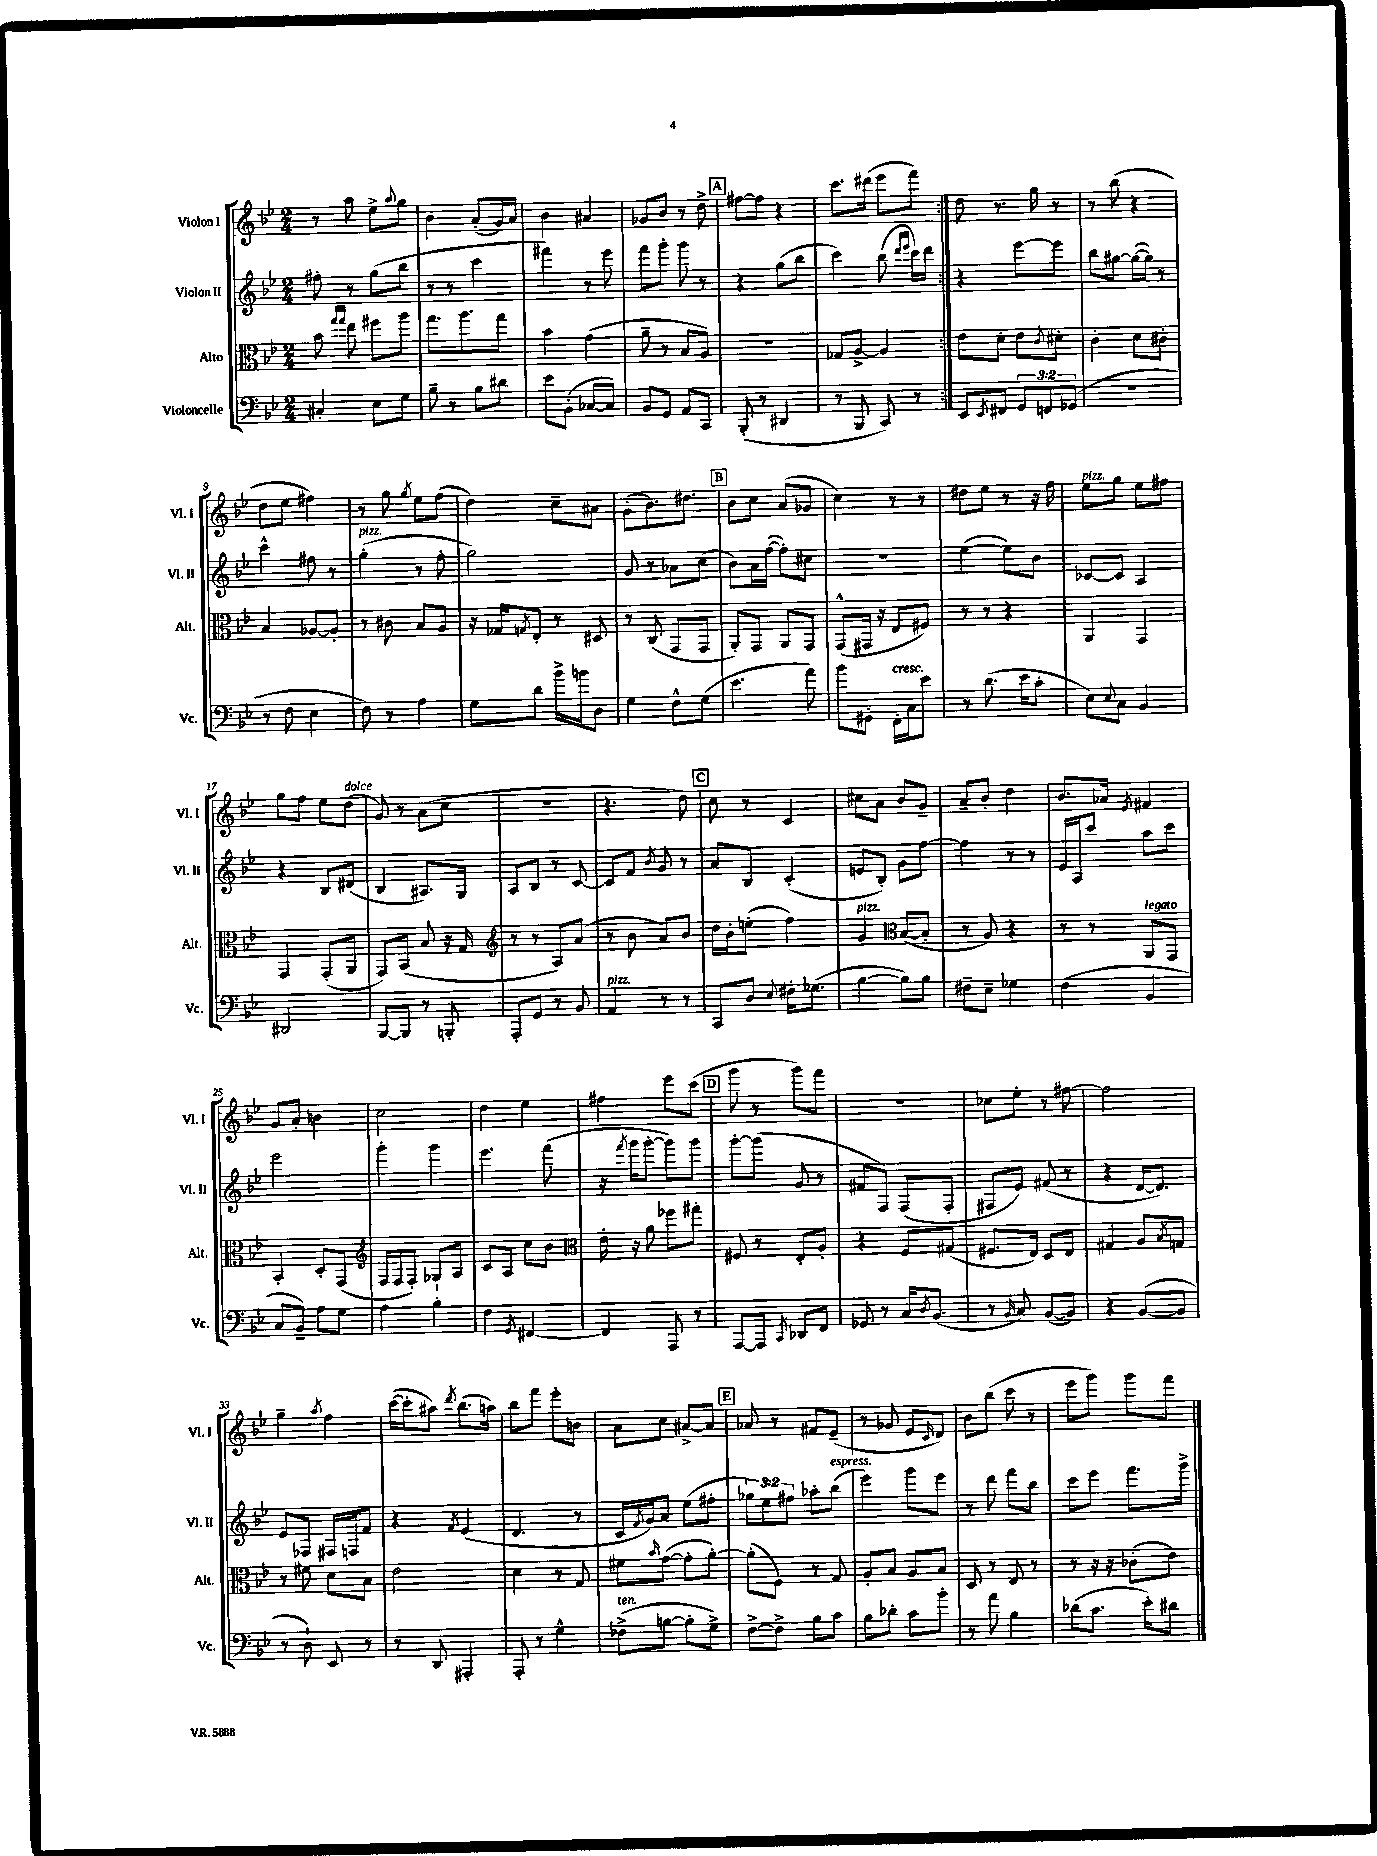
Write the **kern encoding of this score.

**kern	**kern	**kern	**kern
*part4	*part3	*part2	*part1
*staff4	*staff3	*staff2	*staff1
*I"Violoncelle	*I"Alto	*I"Violon II	*I"Violon I
*I'Vc.	*I'Alt.	*I'Vl. II	*I'Vl. I
*clefF4	*clefC3	*clefG2	*clefG2
*k[b-e-]	*k[b-e-]	*k[b-e-]	*k[b-e-]
*M2/4	*M2/4	*M2/4	*M2/4
=1	=1	=1	=1
4C#X'/	8b-\	8ff#X'\	8r
.	16qqgg/LL	.	.
.	16qqgg/JJ	.	.
.	8ee-\	8r	8aa\
8E-\L	8ff#X\L	(8gg\L	8ee-^\L
.	.	.	8qqaa/
8G\J	8aa\J	8bb-\J	8gg\J
=2	=2	=2	=2
8B-~\	8.gg\L	8r	4b-\
8r	.	8r	.
.	8.aa\	.	.
8B-\L	.	4ccc\	(8a'/L
8d#X\J	8gg\J	.	16g/L)
.	.	.	16a/JJ
=3	=3	=3	=3
8e-\L	4b-\	4fff#X\)	4b-\
(8BB-'\J	.	.	.
[8C-X/L	(4g\	8r	4a#X/
8C-/J])	.	8eee-\	.
=4	=4	=4	=4
8BB-/L	8a~\	8fff\L	8g-X/L
8GG/J	8r	8ggg'\J	8b-/J
8AA/L	8B-/L	8ggg\	8r
8CC/J	8A/J)	8r	8dd^\
!!LO:REH:place=s1:t=A
=5	=5	=5	=5
(8BBB-'/	2r	4r	[8ff#X\L
8r	.	.	8ff#\J]
4DD#X/	.	(8gg\L	4r
.	.	8bb-\J	.
=6	=6	=6	=6
8r	8G-X/L	4ccc\)	8.ccc\L
8BBB-/	[8A^/J	.	.
.	.	.	(16ddd#X\Jk
8CC/)	4A/]	(8bb-\	8eee-\L
.	.	16qqddd/LL	.
.	.	16qqeee-/JJ	.
8r	.	16ccc\LL)	8fff\J)
.	.	16ddd\JJ	.
=7:|!	=7:|!	=7:|!	=7:|!
8EE-/L	8e-\L	4r	8dd\
8qEE-/	.	.	.
8FF#X/J	8d'\J	.	8.r
12GG/L	8e-\L	[8eee-\L	.
.	.	.	16gg\
12FFn/	.	.	.
.	8qc/	.	.
.	8d#X'\J	8eee-\J]	8r
(12GG-X/J	.	.	.
=8	=8	=8	=8
2r	4c'\	8bb-\L	8r
.	.	[8gg#X\J	(8bb-\
.	8d\L	(16gg#\LL_	4r
.	.	16gg#\JJ])	.
.	8c#X'\J	8r	.
!!LO:LB:g=z
=9	=9	=9	=9
8r	4B-/	4ccc^^\	8dd\L
8F\	.	.	8ee-\J
4E-\	[8A-X/L	8ff#X\	4ff#X\)
.	8A-'/J]	8r	.
=10	=10	=10	=10
!	!	!LO:TX:a:i:t=pizz.	!
8F\)	8r	(4gg'\	8r
8r	8c#X\	.	8gg\
.	.	.	8qgg/
4A\	8B-/L	8r	8ee-\L
.	8A/J	8ff'\	(8ff\J
=11	=11	=11	=11
8G\L	16r	2gg\)	4dd\)
.	16G-X/KL	.	.
.	8qGn/	.	.
8d\J	8E-'/J	.	.
16b-^\LL	8r	.	8cc~\L
16bn\J	.	.	.
8D\J	8D#X/	.	8a#X\J
=12	=12	=12	=12
4G\	8r	8g/	(8g'\L
.	(8C/	8r	8.b-\)
8F^^\L	8GG/L	8a-X\L	.
.	.	.	8.dd#X\J
(8G\J	8GG/J	(8cc\J	.
!!LO:REH:place=s1:t=B
=13	=13	=13	=13
4.e-\	8AA'/L)	8b-\L)	8b-\L
.	8GG/J	16a\L	8cc\J
.	.	([16ff\JJ	.
.	8AA/L	8ff'\L])	(8a/L
8a\)	8GG/J	8cc#X\J	8g-X/J
=14	=14	=14	=14
8b-\L	(8GG^^/L	2r	4cc\)
8GG#X'\J	16GG#X/Jk	.	.
.	16r	.	.
!LO:TX:a:i:t=cresc.	!	!	!
16FF'\LL	8E-/L	.	8r
16C\J	.	.	.
8e-\J	8F#X/J)	.	8r
=15	=15	=15	=15
8r	8r	([4ee-\	8dd#X\L
(8.d\	8r	.	8ee-\J
.	4r	8ee-\L])	8r
16e-\KL	.	.	.
8c'\J	.	8b-\J	16r
.	.	.	16ff\
=16	=16	=16	=16
!	!	!	!LO:TX:a:i:t=pizz.
8E-\L)	4AA/	[8c-X/L	8ee-\L
8qqE-/	.	.	.
8C\J	.	8c-/J]	8gg\J
4BB-/	4GG/	4A/	8ee-\L
.	.	.	8ff#X\J
!!LO:LB:g=z
=17	=17	=17	=17
2DD#X/	4GG/	4r	8gg\L
.	.	.	8ff\J
.	(8GG'/L	8B-/L	8ee-\L
!	!	!	!LO:TX:a:i:t=dolce
.	8AA/J	(8d#X/J	(8dd\J
=18	=18	=18	=18
[8BBB-/L	8GG/L)	4B-/	8g/)
8BBB-/J]	(8BB-/J	.	8r
8r	8B-/	8.A#X/L)	(8a\L
8BBBn'/	16r	.	8cc\J
.	16G/	16G/Jk	.
=19	=19	=19	=19
*	*clefG2	*	*
8AAA'/L	8r	8A/L	2r
8GG/J	8r	8B-/J	.
8r	8A/L)	8r	.
8BB-/	(8a/J	[8c/	.
=20	=20	=20	=20
!LO:TX:a:i:t=pizz.	!	!	!
4AA/	8r	8c/L]	4.r
.	8b-\	8f/J	.
.	.	8qb-/	.
8r	8a/L)	8g/	.
8r	8b-/J	8r	8dd\)
!!LO:REH:place=s1:t=C
=21	=21	=21	=21
8CC/L	16dd\LL	8a/L	8cc\
.	16b-'\J	.	.
8D/J	(8een'\J	8B-/J	8r
8qqE-/	.	.	.
16F#X'\KL	4ff\)	(4c'/	4c/
(8.G-X\J	.	.	.
=22	=22	=22	=22
!	!LO:TX:a:i:t=pizz.	!	!
[4B-\	4g/	8en/L	8cc#X\L
.	.	8B-'/J)	8a\J
*	*clefC3	*	*
8B-\L])	([8B-/L	8g\L	8b-/L
8B-\J	8B-'/J]	[8ff\J	8g~/J
=23	=23	=23	=23
8F#X~\L	8r	4ff\]	8a~/L
8E-~\J	8A/)	.	8b-'/J
4G-X\	4r	8r	4dd\
.	.	8r	.
=24	=24	=24	=24
(4F\	8r	16e-/LL	8.b-/L
.	.	16A/J	.
.	8r	8ccc/J	.
.	.	.	16a-X/Jk
.	.	.	8qe-/
!	!LO:TX:a:i:t=legato	!	!
4BB-/	8AA/L	8aa\L	4f#X/
.	8GG/J	8ccc\J	.
!!LO:LB:g=z
=25	=25	=25	=25
8C/L	4BB-'/	2eee-\	8g/L
8BB-~/J)	.	.	8a'/J
8A\L	8D'/L	.	4bn\
8G\J	(8GG/J	.	.
=26	=26	=26	=26
*	*clefG2	*	*
4A\	16F/LL	4ggg'\	2cc\
.	16F/J	.	.
.	8F'/J)	.	.
4B-'\	8G-X`/L	4ggg\	.
.	8A/J	.	.
=27	=27	=27	=27
4F\	8c/L	4.eee-\	4dd\
.	8A/J	.	.
8qGG/	.	.	.
[4FF#X/	8cc\L	.	4ee-\
.	8b-\J	(8fff\	.
=28	=28	=28	=28
*	*clefC3	*	*
4FF#/]	16e-'\	16r	4ff#X\
.	.	8qfff/	.
.	16r	16ggg\KL	.
.	8a\	[8ggg'\J	.
8AAA/	8ff-X\L	8ggg\L])	8eee-\L
8r	8gg#X'\J	8ggg\J	(8ccc\J
!!LO:REH:place=s1:t=D
=29	=29	=29	=29
[8AAA/L	8F#X/	[8ggg'\L	8ggg\
8AAA/J]	8r	(8ggg\J]	8r
8qCC/	.	.	.
8DD-X/L	8E-'/L	8g/	8ggg\L)
8FF/J	8A'/J	8r	8fff\J
=30	=30	=30	=30
8GG-X/	4r	8f#X/L	2r
8r	.	8F/J)	.
16C/KL	8F/L	(8F/L	.
8qD/	.	.	.
(8.BB-/J	.	.	.
.	(8G#X/J	8F'/J	.
=31	=31	=31	=31
8r	8.F#X/L	8F#X/L	8cc-X\L
16qqBB-/	.	.	.
8C/)	.	8e-/J)	8ee-'\J
.	16E-/Jk)	.	.
([8BB-/L	8D/L	(8f#X/	8r
8BB-/J])	8E-/J	8r	[8ff#X\
=32	=32	=32	=32
4r	4G#X/	4r	2ff#\]
([8BB-/L	8A/L	[16d/KL	.
.	.	8.d/J])	.
.	8qB-/	.	.
8BB-/J]	8Gn/J	.	.
!!LO:LB:g=z
=33	=33	=33	=33
8r	8r	8e-/L	4gg~\
8D`\)	8f#X\	8F-X/J	.
.	.	.	8qaa/
8EE-/	8d\L	16F#X/LL	4ff\
.	.	16Fn/J	.
8r	8B-\J	8f/J	.
=34	=34	=34	=34
8r	2e-\	4r	([16ccc\LL
.	.	.	16ccc'\J]
8DD/	.	.	8aa#X\J)
.	.	8qf/	8qddd/
4AAA#X'/	.	(4e-/	(8.bb-\L
.	.	.	16aan\Jk)
=35	=35	=35	=35
8AAA'/	4d\	4.d/	8bb-\L
8r	.	.	8fff\J
4G^^\	8r	.	8eee-'\L
.	8G/	8r	8bn\J
=36	=36	=36	=36
!LO:TX:a:i:t=ten.	!	!	!
(8F-X^\L	8f#X\L	16c/LL	8a\L
.	.	8qf/	.
.	.	16g/J)	.
.	16qqb-/	.	.
[8Bn\J	([8g\J	8a/J	8cc\J
8B'\L]	8g'\L]	(8ee-\L	[8a#X^/L
8G^\J)	[8a'\J)	8ff#X'\J	8a#/J]
!!LO:REH:place=s1:t=E
=37	=37	=37	=37
[8F^\L	(8a'\L]	12gg-X\L)	8a-X/
.	.	12ee-\	.
8F^\J]	8F\J)	.	8r
.	.	12ff#X\J	.
8B-\L	8r	8aa-X'\L	8f#X/L
!	!	!LO:TX:a:i:t=espress.	!
8c\J	8G/	(8bb-\J	(8e-~/J
=38	=38	=38	=38
8B-\L	8A'/L	4eee-\)	8r
8d-X'\J	8B-/J	.	8g-X/
8c\L	8A/L	8ggg\L	8e-/L
.	.	.	16qqc/
8b-'\J	8B-/J	8eee-\J	8d/J)
=39	=39	=39	=39
8r	8D/	8r	8b-\L
8a\	8r	8ddd\	(8bb-\J
4B-\	8E-/	8fff\L	8ccc\
.	8r	8bb-\J	8r
=40	=40	=40	=40
(8d-X\L	8r	8ccc\L	8eee-\L
8.c\J	16r	8eee-\J	8ggg\J)
.	16r	.	.
.	(8c-X'\L	8.fff\L	8ggg\L
16e-'\KL)	.	.	.
8d#X\J	8e-\J)	.	8fff\J
.	.	16ggg^\Jk	.
==	==	==	==
*-	*-	*-	*-
